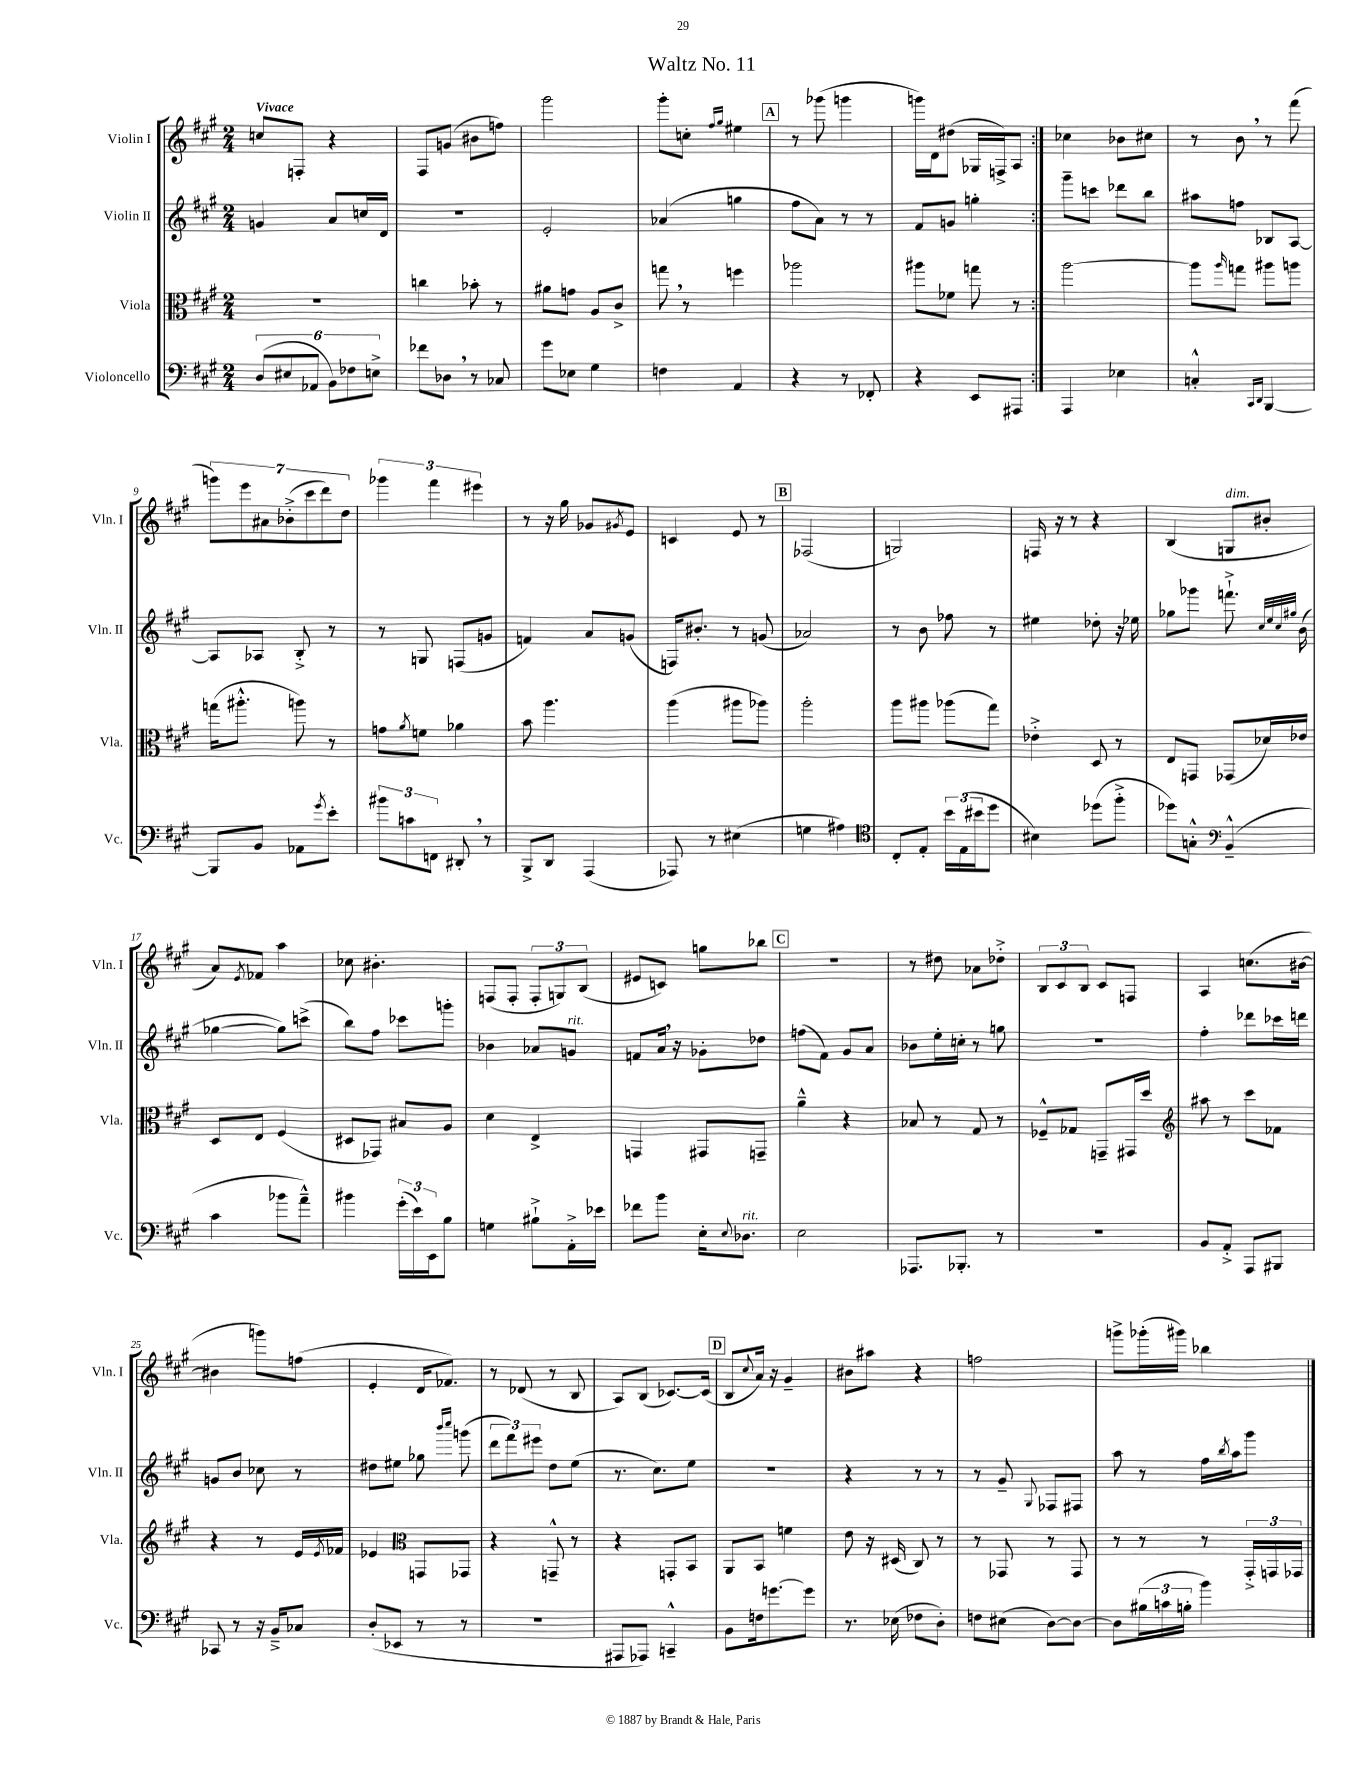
\header { title = "Waltz No. 11" }
<<
\new StaffGroup <<
\new Staff = "s0" \with { instrumentName = "Violin I" shortInstrumentName = "Vln. I" } {
    \clef treble \key a \major \numericTimeSignature \time 2/4 \tempo "Vivace"
    \repeat volta 2 { c''8 f8-. r4 |
    fis8 g'8( bis'8 f''8) |
    gis'''2 |
    gis'''8-. c''8-. \grace { fis''16 gis''16 } eis''4 |
    \mark \markup { \box "A" } r8 ges'''8( g'''4 |
    g'''16) d'16 dis''8( ges16 f16->) a8 | }
    ces''4 bes'8 cis''8 |
    r8 b'8 \breathe r8 fis'''8( |
    \tuplet 7/4 { g'''8) e'''8 ais'8 bes'8-.->( cis'''8 d'''8) d''8 } |
    \tuplet 3/2 { ges'''4 fis'''4 eis'''4 } |
    r8 r16 gis''16 ges'8 \acciaccatura { gis'8 } e'8 |
    c'4 e'8 r8 |
    \mark \markup { \box "B" } fes2( |
    g2) |
    f16 r16 r8 r4 |
    b4( g8^\markup { \italic "dim." } bis'8-. |
    a'8) \acciaccatura { e'8 } fes'8 a''4 |
    ces''8 bis'4.-. |
    f8( f8-. \tuplet 3/2 { f8-. g8) b8( } |
    eis'8 c'8) g''8 bes''8 |
    \mark \markup { \box "C" } r2 |
    r8 dis''8 aes'8 des''8-.-> |
    \tuplet 3/2 { b8 cis'8 b8 } cis'8 f8 |
    a4 c''8.( bis'16~ |
    bis'4 g'''8) f''8( |
    e'4-. d'16 fes'8.) |
    r8 des'8( r8 b8 |
    a8) b8( ces'8.~) ces'16( |
    \mark \markup { \box "D" } b8 \appoggiatura { cis''8 } a'16) r16 gis'4-- |
    bis'8 ais''8 r4 |
    f''2 |
    g'''8-> ges'''16-.( gis'''16) bes''4 \bar "|." |
}
\new Staff = "s1" \with { instrumentName = "Violin II" shortInstrumentName = "Vln. II" } {
    \clef treble \key a \major \numericTimeSignature \time 2/4
    \repeat volta 2 { g'4 a'8 c''16 d'16 |
    R2 |
    e'2-. |
    aes'4( g''4 |
    \mark \markup { \box "A" } fis''8 a'8) r8 r8 |
    fis'8 g'8 g''4-. | }
    gis'''8-- c'''8 des'''8 b''8 |
    ais''8 f''8 bes8 a8~ |
    a8 aes8 b8-.-> r8 |
    r8 g8 f8( g'8 |
    f'4) a'8 g'8( |
    f16) bis'8.-. r8 g'8( |
    \mark \markup { \box "B" } aes'2) |
    r8 b'8 fes''8 r8 |
    eis''4 des''8-. r16 ees''16 |
    ges''8 ges'''8 f'''8.-!-> \grace { cis''32 e''32 cis''32 gis''32 } b'16( |
    ges''4~ ges''8) c'''8->( |
    b''8) fis''8 ces'''8 g'''8-. |
    bes'4 aes'8 g'8^\markup { \italic "rit." } |
    f'8 a'16 \breathe r16 ges'8-. des''8 |
    \mark \markup { \box "C" } f''8( fis'8) gis'8 a'8 |
    bes'8 e''16-. c''16-. r8 g''8 |
    R2 |
    fis''4-. des'''8 ces'''16 d'''16 |
    g'8 b'8 ces''8 r8 |
    dis''8 eis''8 ges''8 \grace { b'''16 cis''''16 } g'''8( |
    \tuplet 3/2 { d'''8 fis'''8) eis'''8 } d''8 e''8( |
    r8. cis''8.) e''8 |
    \mark \markup { \box "D" } R2 |
    r4 r8 r8 |
    r8 gis'8-- \appoggiatura { gis8 } fes8 fis8 |
    a''8 r8 fis''16 \acciaccatura { b''8 } a''16 gis'''8 \bar "|." |
}
\new Staff = "s2" \with { instrumentName = "Viola" shortInstrumentName = "Vla." } {
    \clef alto \key a \major \numericTimeSignature \time 2/4
    \repeat volta 2 { r2 |
    c''4 bes'8-. r8 |
    ais'8 g'8 a8 cis'8-> |
    g''8 \breathe r8 f''4 |
    \mark \markup { \box "A" } aes''2 |
    ais''8 fes'8 g''8 r8 | }
    a''2~ |
    a''8 \grace { a''16 } g''8 ais''8 a''8 |
    g''16( ais''8.-.-^ a''8) r8 |
    g'8 \acciaccatura { a'8 } f'8 aes'4 |
    b'8 a''4. |
    a''4( ais''8 aes''8) |
    \mark \markup { \box "B" } a''2-. |
    a''8 ais''8 aes''8( gis''8) |
    ees'4-.-> d8 r8 |
    e8 g,8 ges,8( des'16) ees'16 |
    d8 e8 fis4( |
    dis8 ges,8) bis8 a8 |
    d'4 e4-> |
    g,4 gis,8 g,8-- |
    \mark \markup { \box "C" } a'4---^ r4 |
    bes8 r8 gis8 r8 |
    fes8---^ ges8 g,8-- gis,16 d''16 |
    \clef treble ais''8 r8 cis'''8 fes'8 |
    r4 r8 e'16 \acciaccatura { e'8 } fes'16 |
    ees'4 \clef alto g,8 ges,8 |
    r4 g,8---^ r8 |
    r4 g,8-. b,8 |
    \mark \markup { \box "D" } a,8 b,8 f'4 |
    e'8 r16 dis16( cis8) r8 |
    r8 ges,8 r8 ges,8 |
    r8 r8 r8 \tuplet 3/2 { gis,16-.-> g,16 ges,16 } \bar "|." |
}
\new Staff = "s3" \with { instrumentName = "Violoncello" shortInstrumentName = "Vc." } {
    \clef bass \key a \major \numericTimeSignature \time 2/4
    \repeat volta 2 { \tuplet 6/4 { d8( eis8 aes,8 b,8) fes8 e8-> } |
    fes'8 des8 \breathe r8 ces8 |
    gis'8 ees8 gis4 |
    f4 a,4 |
    \mark \markup { \box "A" } r4 r8 fes,8-. |
    r4 e,8 ais,,8 | }
    a,,4 ees4 |
    c4-.-^ \grace { cis,16 d,16 } b,,4~ |
    b,,8 b,8 aes,8 \acciaccatura { gis'8 } e'8-. |
    \tuplet 3/2 { bis'8 c'8 f,8 } dis,8-. \breathe r8 |
    b,,8-> d,8 a,,4( |
    aes,,8) r8 eis4( |
    \mark \markup { \box "B" } g4 ais4) |
    \clef tenor cis8-. e8-. \tuplet 3/2 { b'16 e16( bis'16 } d''8 |
    bis4) des''8( fis''8-.-> |
    des''8) g8-.-^ \clef bass b,4---^( |
    cis'4 bes'8 a'8---^) |
    bis'4 \tuplet 3/2 { gis'16-.( e'16) e,16 } b8 |
    g4 bis8-!-> a,16-.-> ees'16 |
    fes'8 b'8 e16-. \appoggiatura { e8 } des8.^\markup { \italic "rit." } |
    \mark \markup { \box "C" } e2 |
    aes,,8. bes,,8.-. r8 |
    R2 |
    b,8 a,8-.-> a,,8 bis,,8 |
    ces,8 r8 r16 b,16---> ces8 |
    d8-.( ees,8 r8 r8 |
    R2 |
    ais,,8 aes,,8) c,4---^ |
    \mark \markup { \box "D" } b,8 f16 g'8.~ g'8 |
    r8. ees16( fes8 d8-.) |
    f8 eis8( d8~) d8~ |
    d8 \tuplet 3/2 { bis16( c'16 b16-. } b'4) \bar "|." |
}
>>
>>
